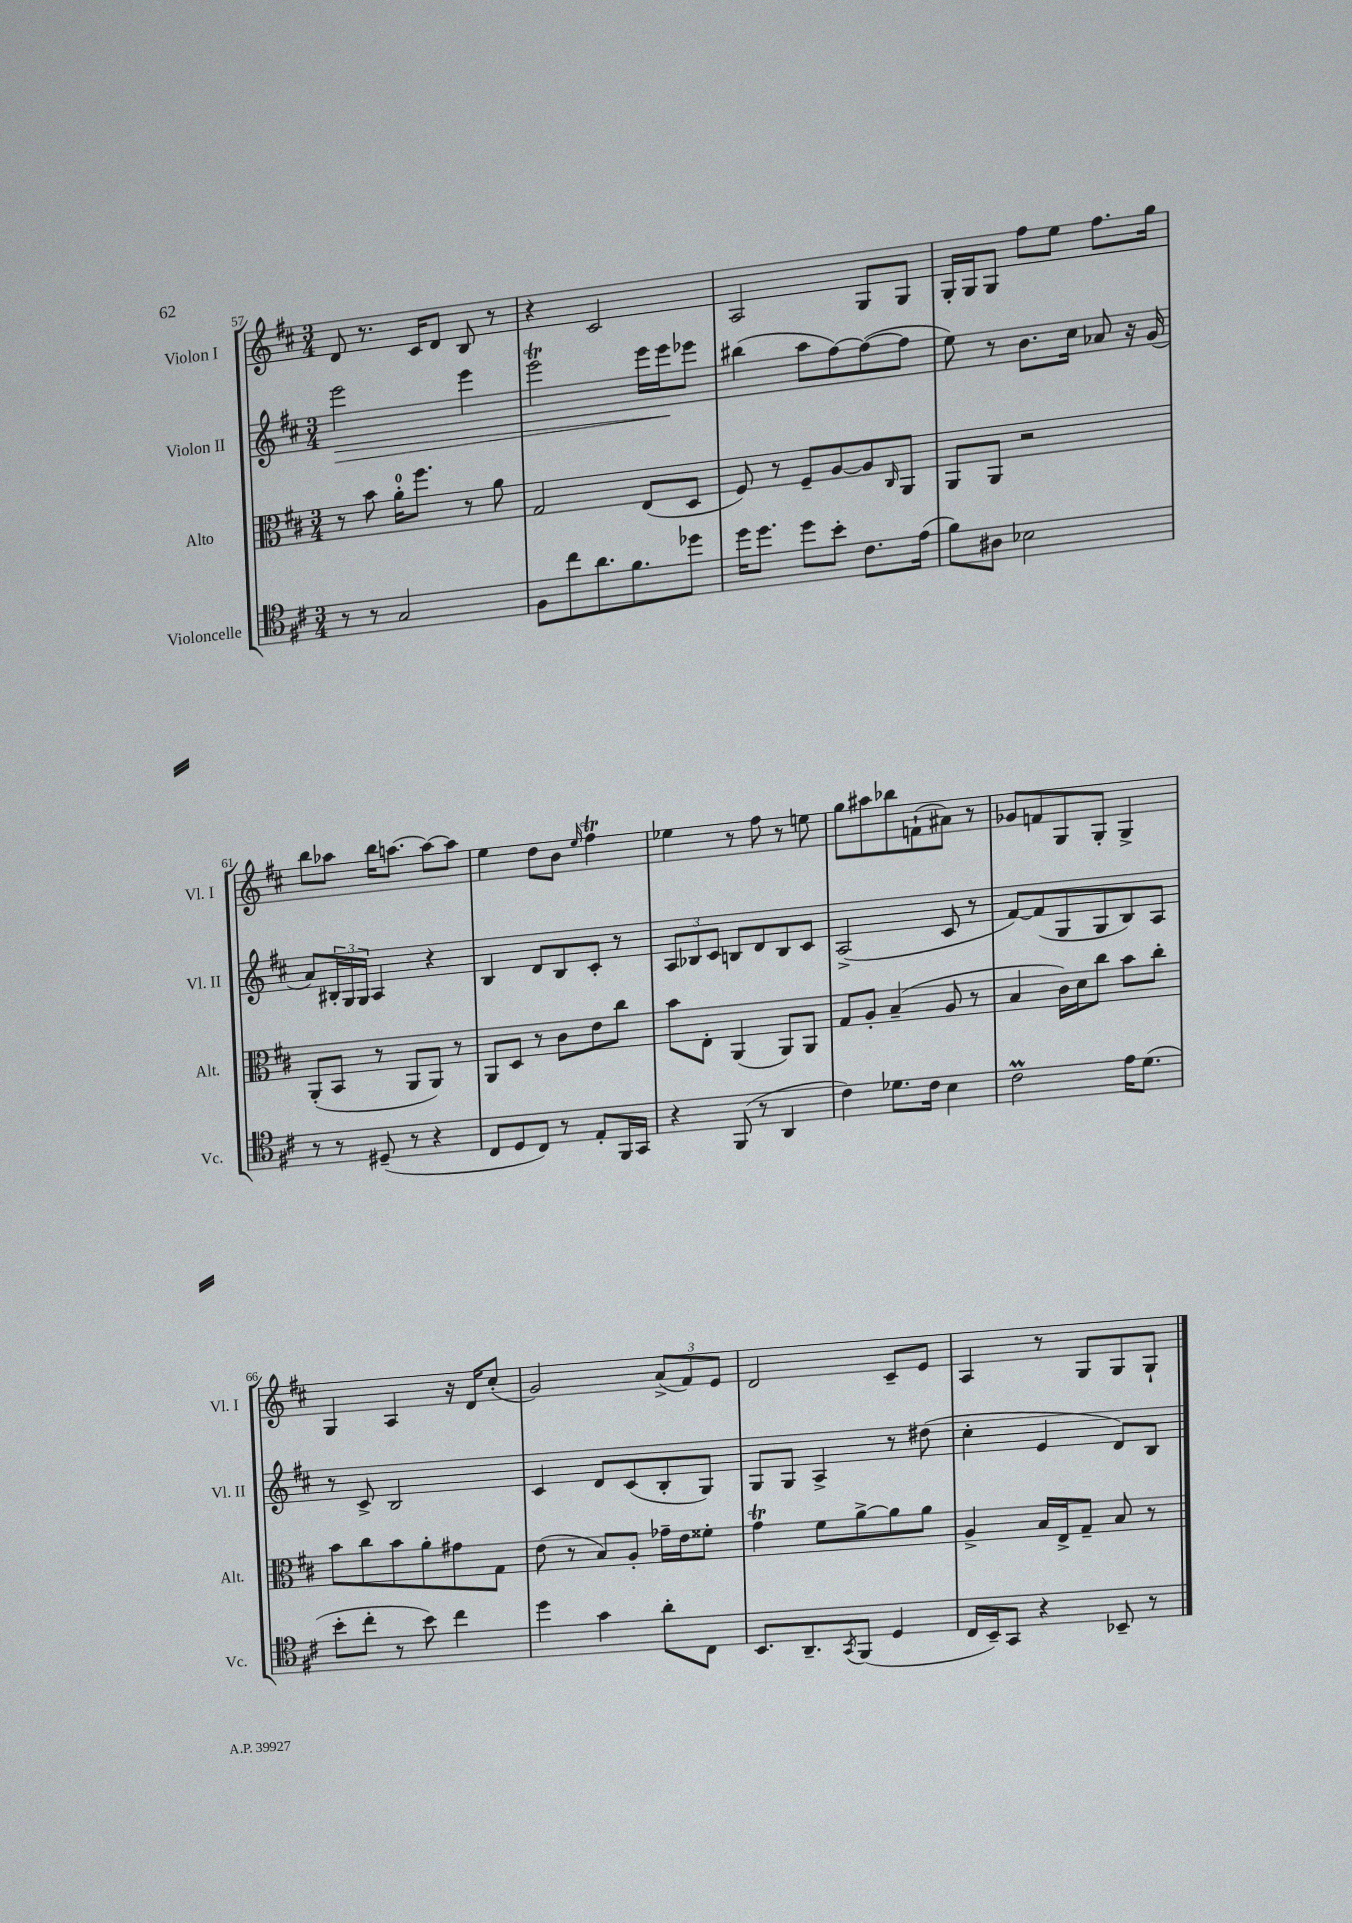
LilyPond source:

<<
\new StaffGroup <<
\new Staff = "s0" \with { instrumentName = "Violon I" shortInstrumentName = "Vl. I" } {
    \clef treble \key d \major \numericTimeSignature \time 3/4
    d'8 r8. cis'16 d'8 b8 r8 |
    r4 cis'2 |
    a2 g8 g8 |
    g16-. g16 g8 fis''8 e''8 fis''8. g''16 |
    b''8 aes''8 b''16 a''8.~ a''8~ a''8 |
    e''4 d''8 b'8 \grace { e''16 } fis''4\trill |
    ees''4 r8 fis''8 r8 e''8 |
    g''8 ais''8 bes''8 f'8-!( ais'8) r8 |
    ges'8 f'8 g8 g8-. g4-> |
    g4 a4 r16 d'16 cis''8-.( |
    g'2) \tuplet 3/2 { a'8->( fis'8) e'8 } |
    d'2 cis'8-- e'8 |
    a4 r8 g8 g8 g8-! \bar "|." |
}
\new Staff = "s1" \with { instrumentName = "Violon II" shortInstrumentName = "Vl. II" } {
    \clef treble \key d \major \numericTimeSignature \time 3/4
    e'''2\> e'''4 |
    e'''2\trill e'''16 e'''16\! ees'''8 |
    bis''4( a''8 fis''8~) fis''8~( fis''8 |
    e''8) r8 b'8. cis''16 aes'8 r16 g'16( |
    a'8) \tuplet 3/2 { bis16-. g16 g16 } a4 r4 |
    b4 d'8 b8 cis'8-. r8 |
    \tuplet 3/2 { a8 bes8 cis'8 } b8 d'8 b8 cis'8 |
    a2->( cis'8 r8 |
    fis'8~) fis'8( g8 g8 b8) a8 |
    r8 cis'8-> b2 |
    cis'4 d'8 cis'8( b8-. g8) |
    g8 g8 a4-> r8 dis''8( |
    cis''4-. e'4 d'8) b8 \bar "|." |
}
\new Staff = "s2" \with { instrumentName = "Alto" shortInstrumentName = "Alt." } {
    \clef alto \key d \major \numericTimeSignature \time 3/4
    r8 b'8 a'16-0-. fis''8. r8 a'8 |
    g2 e8( d8 |
    fis8) r8 fis8-- a8~ a8 \grace { cis16 } a,8 |
    a,8 a,8 r2 |
    a,8-.( b,8 r8 a,8 a,8) r8 |
    a,8 d8 r8 cis'8 e'8 cis''8 |
    b'8 e8-. a,4( a,8) a,8 |
    g8 a8-. b4--( a8 r8 |
    b4 cis'16) d'16 cis''8 b'8 cis''8-. |
    b'8 cis''8 b'8 a'8-. gis'8 g8 |
    e'8( r8 b8) a8-. ges'16-- e'16 fisis'8-. |
    g'4\trill fis'8 a'8~-> a'8 a'8 |
    a4-> b16 e16-> g8-- b8 r8 \bar "|." |
}
\new Staff = "s3" \with { instrumentName = "Violoncelle" shortInstrumentName = "Vc." } {
    \clef tenor \key d \major \numericTimeSignature \time 3/4
    r8 r8 g2 |
    fis8 cis''8 a'8. fis'8. des''8 |
    d''16 d''8. d''8 b'8-. cis'8. e'16( |
    fis'8) ais8 bes2 |
    r8 r8 dis8--( r8 r4 |
    cis8 d8 cis8) r8 e8-. fis,16 g,16 |
    r4 fis,8( r8 a,4 |
    cis'4) des'8. cis'16 b4 |
    cis'2\prall e'16 d'8.( |
    b'8-. cis''8-. r8 b'8) cis''4 |
    d''4 g'4 a'8-. cis8 |
    b,8. a,8.-- \acciaccatura { g,8 } fis,8( d4 |
    cis16 b,16--) g,8 r4 bes,8-- r8 \bar "|." |
}
>>
>>
\layout { \context { \Score currentBarNumber = #57 } }
